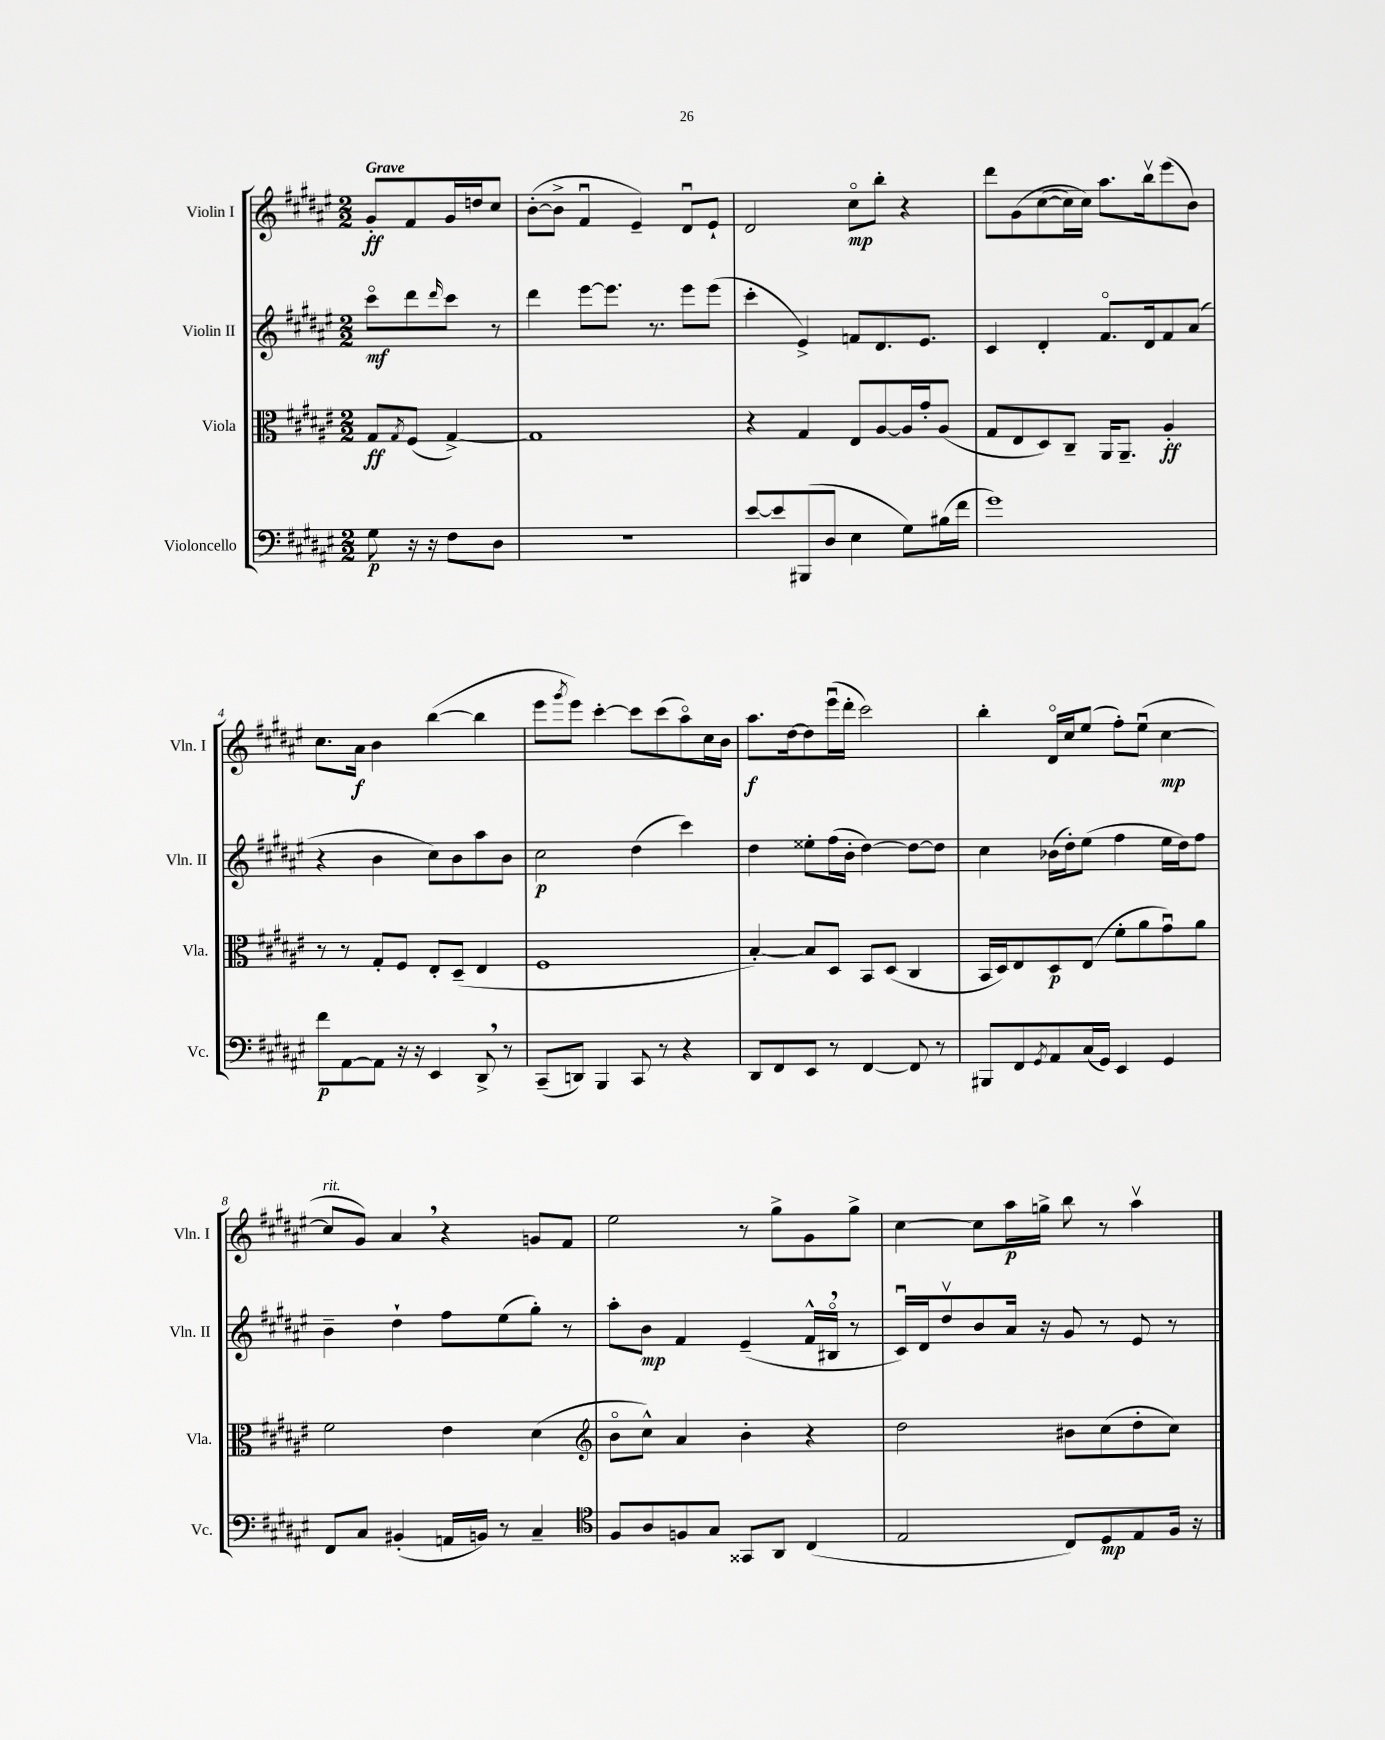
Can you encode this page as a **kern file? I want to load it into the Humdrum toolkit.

**kern	**kern	**kern	**kern
*staff4	*staff3	*staff2	*staff1
*clefF4	*clefC3	*clefG2	*clefG2
*k[f#c#g#d#a#e#]	*k[f#c#g#d#a#e#]	*k[f#c#g#d#a#e#]	*k[f#c#g#d#a#e#]
*M2/2	*M2/2	*M2/2	*M2/2
8G#	8G#	8ccc#o	8g#'
.	8qG#	.	.
16r	(8F#	8ddd#	8f#
16r	.	.	.
.	.	16qqddd#	.
8F#	[4G#^)	8ccc#	16g#
.	.	.	16dd
8D#	.	8r	8cc#
=	=	=	=
1r	1G#]	4ddd#	([8b'
.	.	.	8b^]
.	.	[8eee#	4f#u
.	.	8.eee#]	.
.	.	.	4e#~)
.	.	8.r	.
.	.	8eee#	8d#u
.	.	(8eee#	8e#`
=	=	=	=
[8e#	4r	4ccc#'	2d#
8e#]	.	.	.
(8BBB#	4G#	4e#^)	.
8D#	.	.	.
4E#	8E#	8f	8cc#o
.	[8A#	8.d#	8bb'
8G#)	16A#]	.	4r
.	16g#'	8.e#	.
(16B#	(8A#	.	.
16f#	.	.	.
=	=	=	=
1g#)	8G#	4c#	8ddd#
.	8E#	.	&(8g#
.	8D#)	4d#'	([8cc#
.	8C#~	.	16cc#])
.	.	.	16cc#&)
.	16AA#	8.f#o	8.aa#
.	8.AA#~	.	.
.	.	16d#	16bbv
.	4A#'	8f#	(8eee#
.	.	(8a#	8b)
=	=	=	=
8f#	8r	4r	8.cc#
[8AA#	8r	.	.
.	.	.	16a#
8AA#]	8G#'	4b	4b
16r	8F#	.	.
16r	.	.	.
4EE#	8E#'	8cc#)	([4bb
.	(8D#~	8b	.
8DD#^	4E#	8aa#	4bb]
8r	.	8b	.
=	=	=	=
(8CC#~	1F#	2cc#	8eee#
.	.	.	8qggg#
8DD)	.	.	8eee#)
4BBB	.	.	[4ccc#'
8CC#	.	(4dd#	8ccc#]
8r	.	.	(8ccc#
4r	.	4ccc#)	8aa#o)
.	.	.	16cc#
.	.	.	16b
=	=	=	=
8DD#	[4B')	4dd#	8.aa#
8FF#	.	.	.
.	.	.	[16dd#
8EE#	8B]	8ee##'	8dd#]
8r	8D#	(16ff#	(16eee#u
.	.	16b'	16ddd#'
[4FF#	8BB	[4dd#)	2ccc#)
.	(8D#	.	.
8FF#]	4C#	8dd#_	.
8r	.	8dd#]	.
=	=	=	=
8BBB#	16BB	4cc#	4bb'
.	16D#)	.	.
8FF#	8E#	.	.
8qGG#	.	.	.
8AA#	8D#	(16b-	16d#o
.	.	16dd#')	16cc#
(16C#	(8E#	(8ee#	(8ee#
16GG#)	.	.	.
4EE#	8f#'	4ff#	8ff#')
.	8a#	.	(8ee#u
4GG#	8g#u)	16ee#	[4cc#
.	.	16dd#)	.
.	8a#	8ff#	.
=	=	=	=
8FF#	2f#	4b~	8cc#]
8C#	.	.	8g#)
(4BB#'	.	4dd#`	4a#
16AA	4e#	8ff#	4r
16BB)	.	.	.
8r	.	(8ee#	.
4C#~	(4d#	8gg#')	8g
.	.	8r	8f#
=	=	=	=
*clefC4	*clefG2	*	*
8F#	8bo	8aa#'	2ee#
8A#	8cc#^^)	8b	.
8F	4a#	4f#	.
8G#	.	.	.
8GG##	4b'	(4e#~	8r
8AA#	.	.	8gg#^
(4C#	4r	16f#^^	8g#
.	.	16B#o	.
.	.	8r	8gg#^
=	=	=	=
2E#	2dd#	16c#u)	[4cc#
.	.	16d#	.
.	.	8dd#v	.
.	.	8b	8cc#]
.	.	16a#	16aa#
.	.	16r	16gg^
8C#)	8b#	8g#	8bb
8D#	(8cc#	8r	8r
8E#	8dd#'	8e#	4aa#v
16F#	8cc#)	8r	.
16r	.	.	.
==	==	==	==
*-	*-	*-	*-
